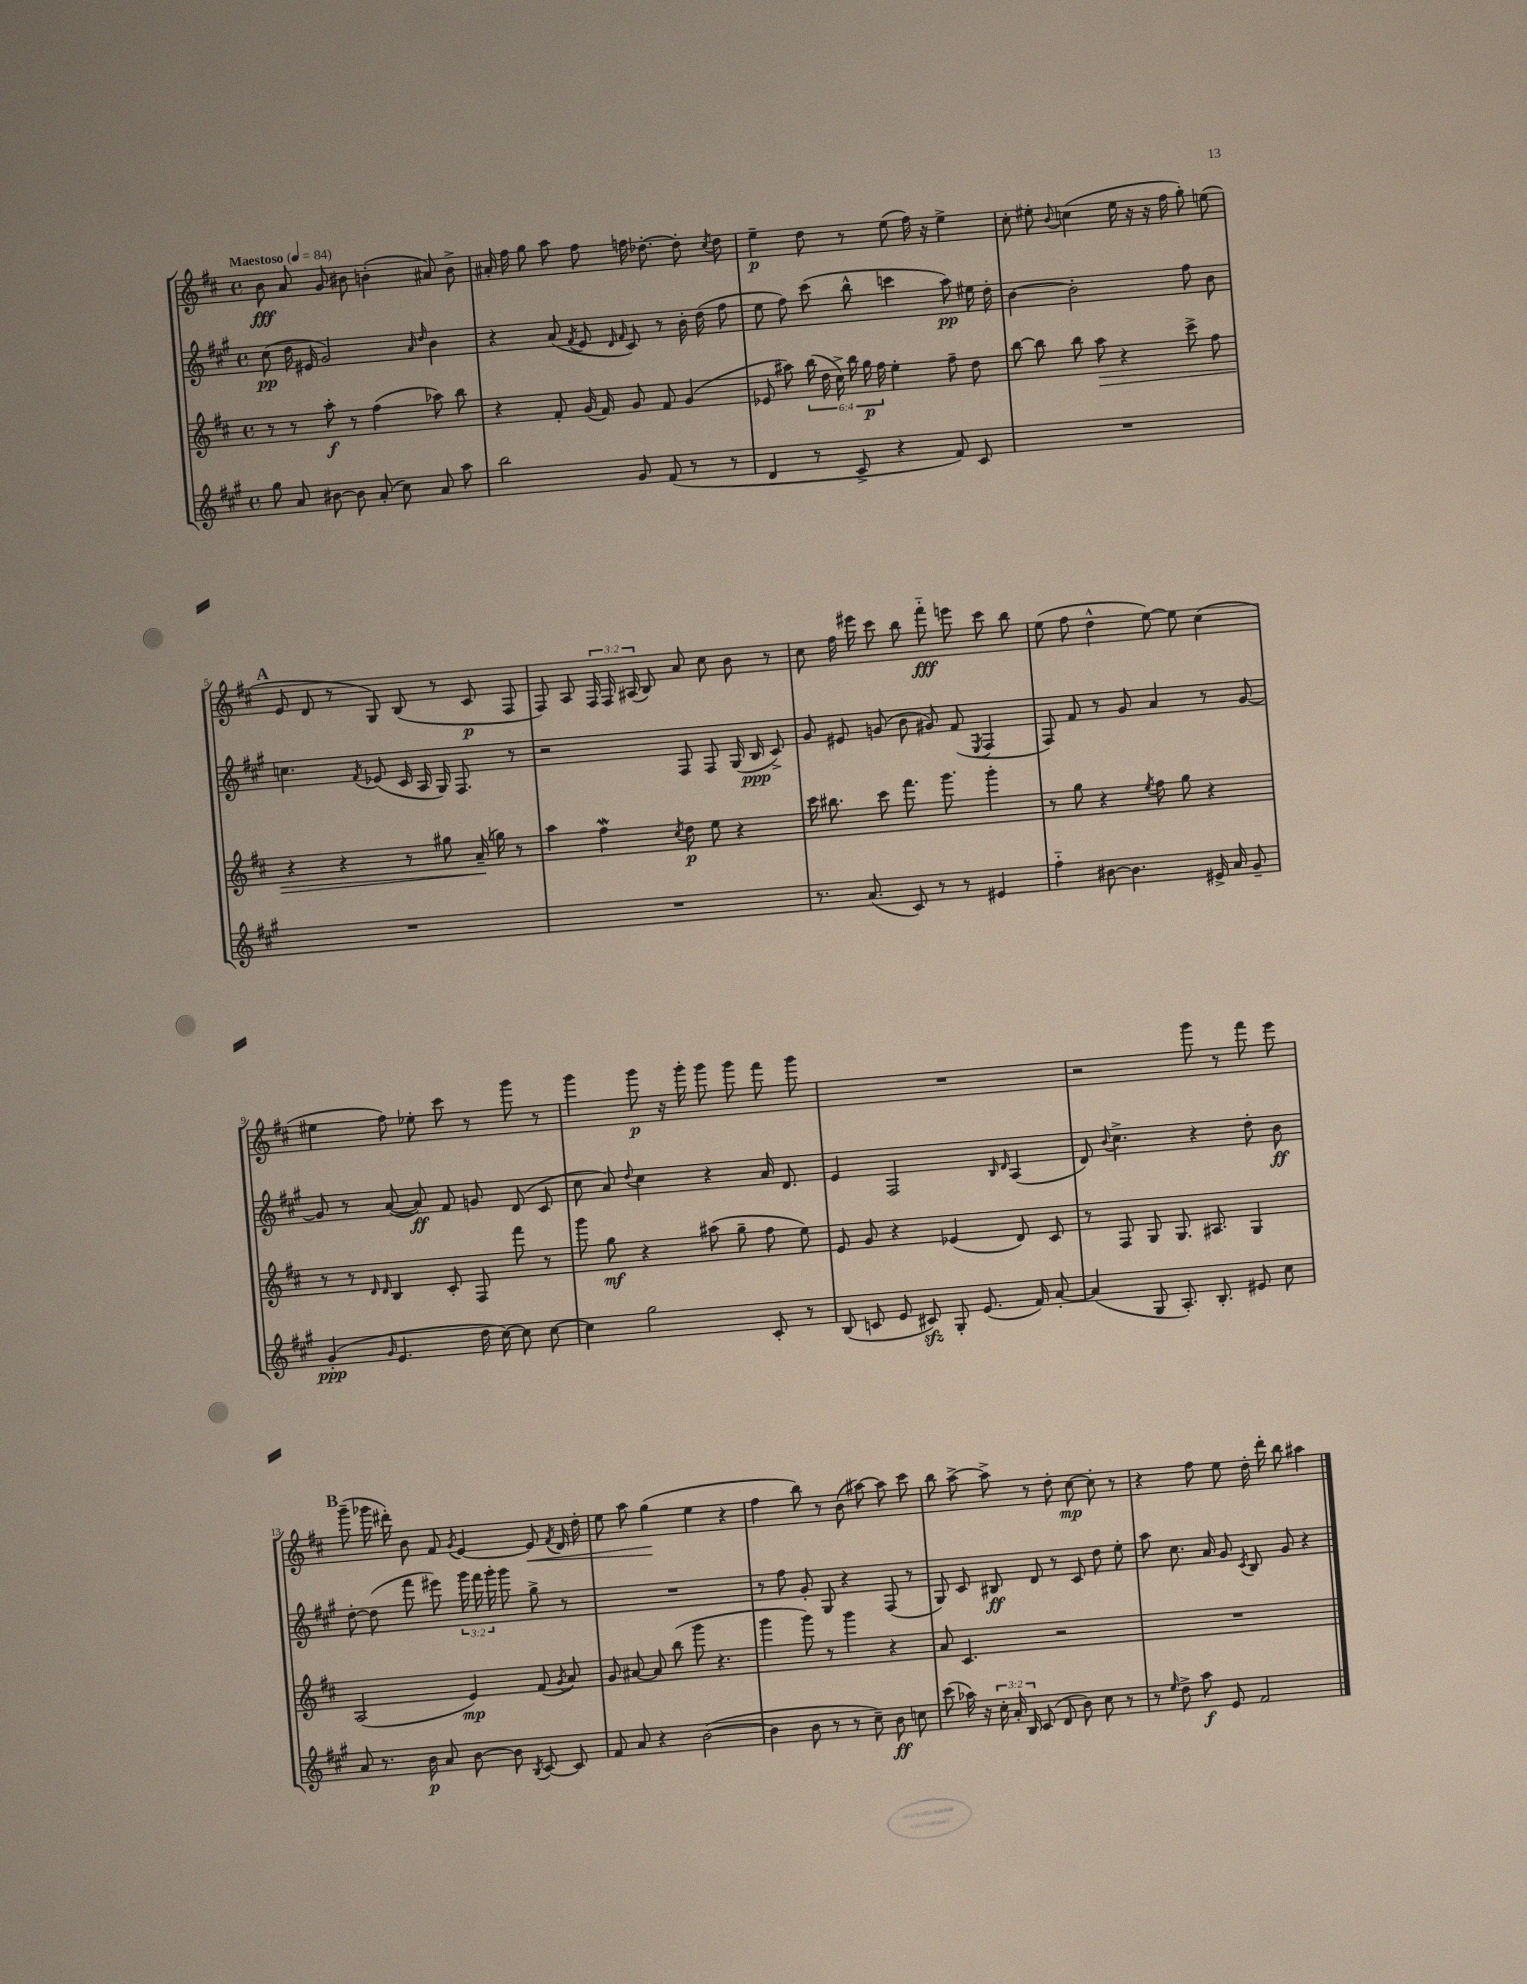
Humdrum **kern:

**kern	**kern	**kern	**kern
*staff4	*staff3	*staff2	*staff1
*clefG2	*clefG2	*clefG2	*clefG2
*k[f#c#g#]	*k[f#c#]	*k[f#c#g#]	*k[f#c#]
*M4/4	*M4/4	*M4/4	*M4/4
*met(c)	*met(c)	*met(c)	*met(c)
*MM84	*MM84	*MM84	*MM84
8gg#	8r	(8cc#	8b
8a	8r	16dd	8a
.	.	16e#	.
[8b#	8aa'	2g#)	8g
8b#]	8r	.	8b#
(8a'	(4ff#	.	(4b'
8cc#)	.	.	.
.	.	16qqa	.
.	.	16qqdd	.
8a	8aa-)	4b	8a#)
8aa	8bb	.	8b^
=	=	=	=
2bb	4r	4r	16a#'
.	.	.	16ff#
.	.	.	8gg
.	8f#'	(8a	8aa
.	.	8qf#	.
.	(16g	8e	8ff#
.	16f#)	.	.
.	.	16qqd	.
.	.	16qqf#	.
8g#	8g	8c#)	16ff
.	.	.	[8.dd-'
(8f#	8f#	8r	.
8r	(4g	16b'	8dd-']
.	.	(16dd	.
.	.	.	8qcc#
8r	.	8ff#	8dd-
=	=	=	=
4d	8e-	8ee	4ee~
.	8aa#)	8ff#)	.
8r	(24bb	(8ccc#	8dd
.	24dd	.	.
.	24cc#^)	.	.
8c#^	24bb	8bb^^	8r
.	24gg	.	.
.	24ff#	.	.
4r	4ee'	4ccc	(8ee
.	.	.	16ff#)
.	.	.	16r
8f#)	8ff#~	8aa)	4ee^
8c#	8dd	16ee#	.
.	.	16dd'	.
=	=	=	=
1r	[8bb	[4b	8cc#'
.	8bb]	.	8ee#'
.	.	.	8qqb
.	8bb	2b']	(4cc
.	8aa	.	.
.	4r	.	16ee#
.	.	.	16r
.	.	.	16r
.	.	.	16ff#
.	8ccc#^	8ff#	8gg')
.	8ff#	8b	(8ee
=	=	=	=
1r	4r	4.cc	8e
.	.	.	8d
.	4r	.	8r
.	.	8qf#	.
.	.	(8e-	8G)
.	8r	16c#	(8B
.	.	16A	.
.	8gg#	16G#)	8r
.	.	8.F#	.
.	(16a~	.	8c#
.	16gg)	.	.
.	8r	8r	8F#
=	=	=	=
1r	4aa	2r	8F#)
.	.	.	8A
.	4ff#	.	24F#
.	.	.	24F#
.	.	.	(24A#
.	.	.	8B)
.	8qcc#	.	.
.	8dd	8F#	8a
.	8ee	8F#	8cc#
.	4r	(16G#	8b
.	.	16B	.
.	.	8c#^)	8r
=	=	=	=
8.r	16ccc#	8g#	8cc#
.	8.bb#	.	.
.	.	8e#	16ff#
(8.a	.	.	16eee#
.	8ccc#	(8g	8ccc#
8c#)	8.fff#	8b	8bb
8r	.	8g#)	8fff#'~
.	8.ggg	.	.
8r	.	(8f#	8eee
.	.	8qE	.
4e#	4ggg'	4F#	8ccc#
.	.	.	8bb
=	=	=	=
4ff#'~	8r	8F#)	(8ee
.	8gg	8f#	8ff#
[8b#	4r	8r	4dd^^
4.b#]	.	8g#	.
.	8qee	.	.
.	8ff#	4a	[8ee)
.	8gg	.	8ee]
16e#^	4r	8r	(4cc#
16a	.	.	.
8g#~	.	[8g#	.
=	=	=	=
(4g#'	8r	8g#]	4ee#
.	8r	8r	.
.	16qqd	.	.
16qqg#	16qqd	.	.
4.e	4B	([8a	8ff#)
.	.	8a])	8ee-'
.	8c#'	8f#	8ccc#
16dd	8F#	8g	8r
[16cc#)	.	.	.
8cc#]	8fff#	(8d	8ggg
[8cc#	8r	8c#	8r
=	=	=	=
4cc#]	8ggg	8cc#	4ggg
.	8gg	8a)	.
.	.	8qqdd	.
2gg#	4r	4cc#	8ggg
.	.	.	16r
.	.	.	16ggg'
.	(8aa#	4r	8ggg
.	8gg~	.	8ggg
8c#'	8ff#	16a	8fff#
.	.	8.d	.
8r	8ee)	.	8ggg
=	=	=	=
(8B	8e	4e	1r
8c	8g	.	.
8e	4r	2F#	.
8c#)	.	.	.
8G#'	(4e-	.	.
(8.e	.	.	.
.	.	16qqB	.
.	.	16qqd	.
.	8d)	(4A	.
16f#)	.	.	.
[8a'	8c#	.	.
=	=	=	=
(4a]	8r	8d)	2r
.	.	8qqb	.
.	8F#	4.cc#^	.
8G#	8G	.	.
8.A')	8.G	.	.
.	.	4r	8ggg
8.B'	8.A#	.	.
.	.	.	8r
8e#	4G	8dd'	8fff#
8cc#	.	8b	8eee
=	=	=	=
8a	(2A	[8dd'	(8ggg~
8.r	.	(8dd]	16ggg-
.	.	.	16ddd#')
.	.	8fff#	8b
16b	.	.	.
8a	.	8eee#)	8f#
.	.	.	8qg
[8b	4e)	24ggg#	[4e
.	.	24fff#	.
.	.	24ggg#'	.
8b]	.	8ggg#	.
8qB	.	.	.
[8c#	(8f#	8gg#^	8e]
.	8qg	.	8qf#
8c#]	8a)	8r	16d
.	.	.	16dd'
=	=	=	=
8f#	8g	1r	8ee
8a	[8a#	.	8aa
4r	8a#]	.	(4gg
.	(8bb	.	.
([2b	8ggg	.	4ee
.	4.r	.	.
.	.	.	4r
=	=	=	=
4b]	4ggg	8r	4ff#
.	.	8ff#	.
8b	8ggg)	8g#'	8bb)
8r	8r	8G#	8r
8r	4ggg	4r	(8b
8cc#~)	.	.	[8aa#)
8b	4r	(8F#	8aa#]
8cc	.	8r	8ccc#
=	=	=	=
(8ccc#	8a	8G#)	8bb
16aa-)	4.c#	8c#	[8aa^
16r	.	.	.
24cc#'	.	8B#	8aa^]
24a'	.	.	.
24B	.	.	.
(8c#	.	8d	8r
8d	2r	8r	8dd'
8b)	.	8c#	[8cc#
8cc#	.	8dd	8cc#']
8r	.	8ee'	8r
=	=	=	=
8r	1r	8aa	4r
16qqee	.	.	.
8dd^	.	8.cc#	.
8aa	.	.	8ff#
.	.	16a	.
8e	.	8g#	8ee
.	.	8qc#	.
2f#	.	8B	16dd'
.	.	.	16ddd'
.	.	8g#	8bb
.	.	4r	4aa#
==	==	==	==
*-	*-	*-	*-
